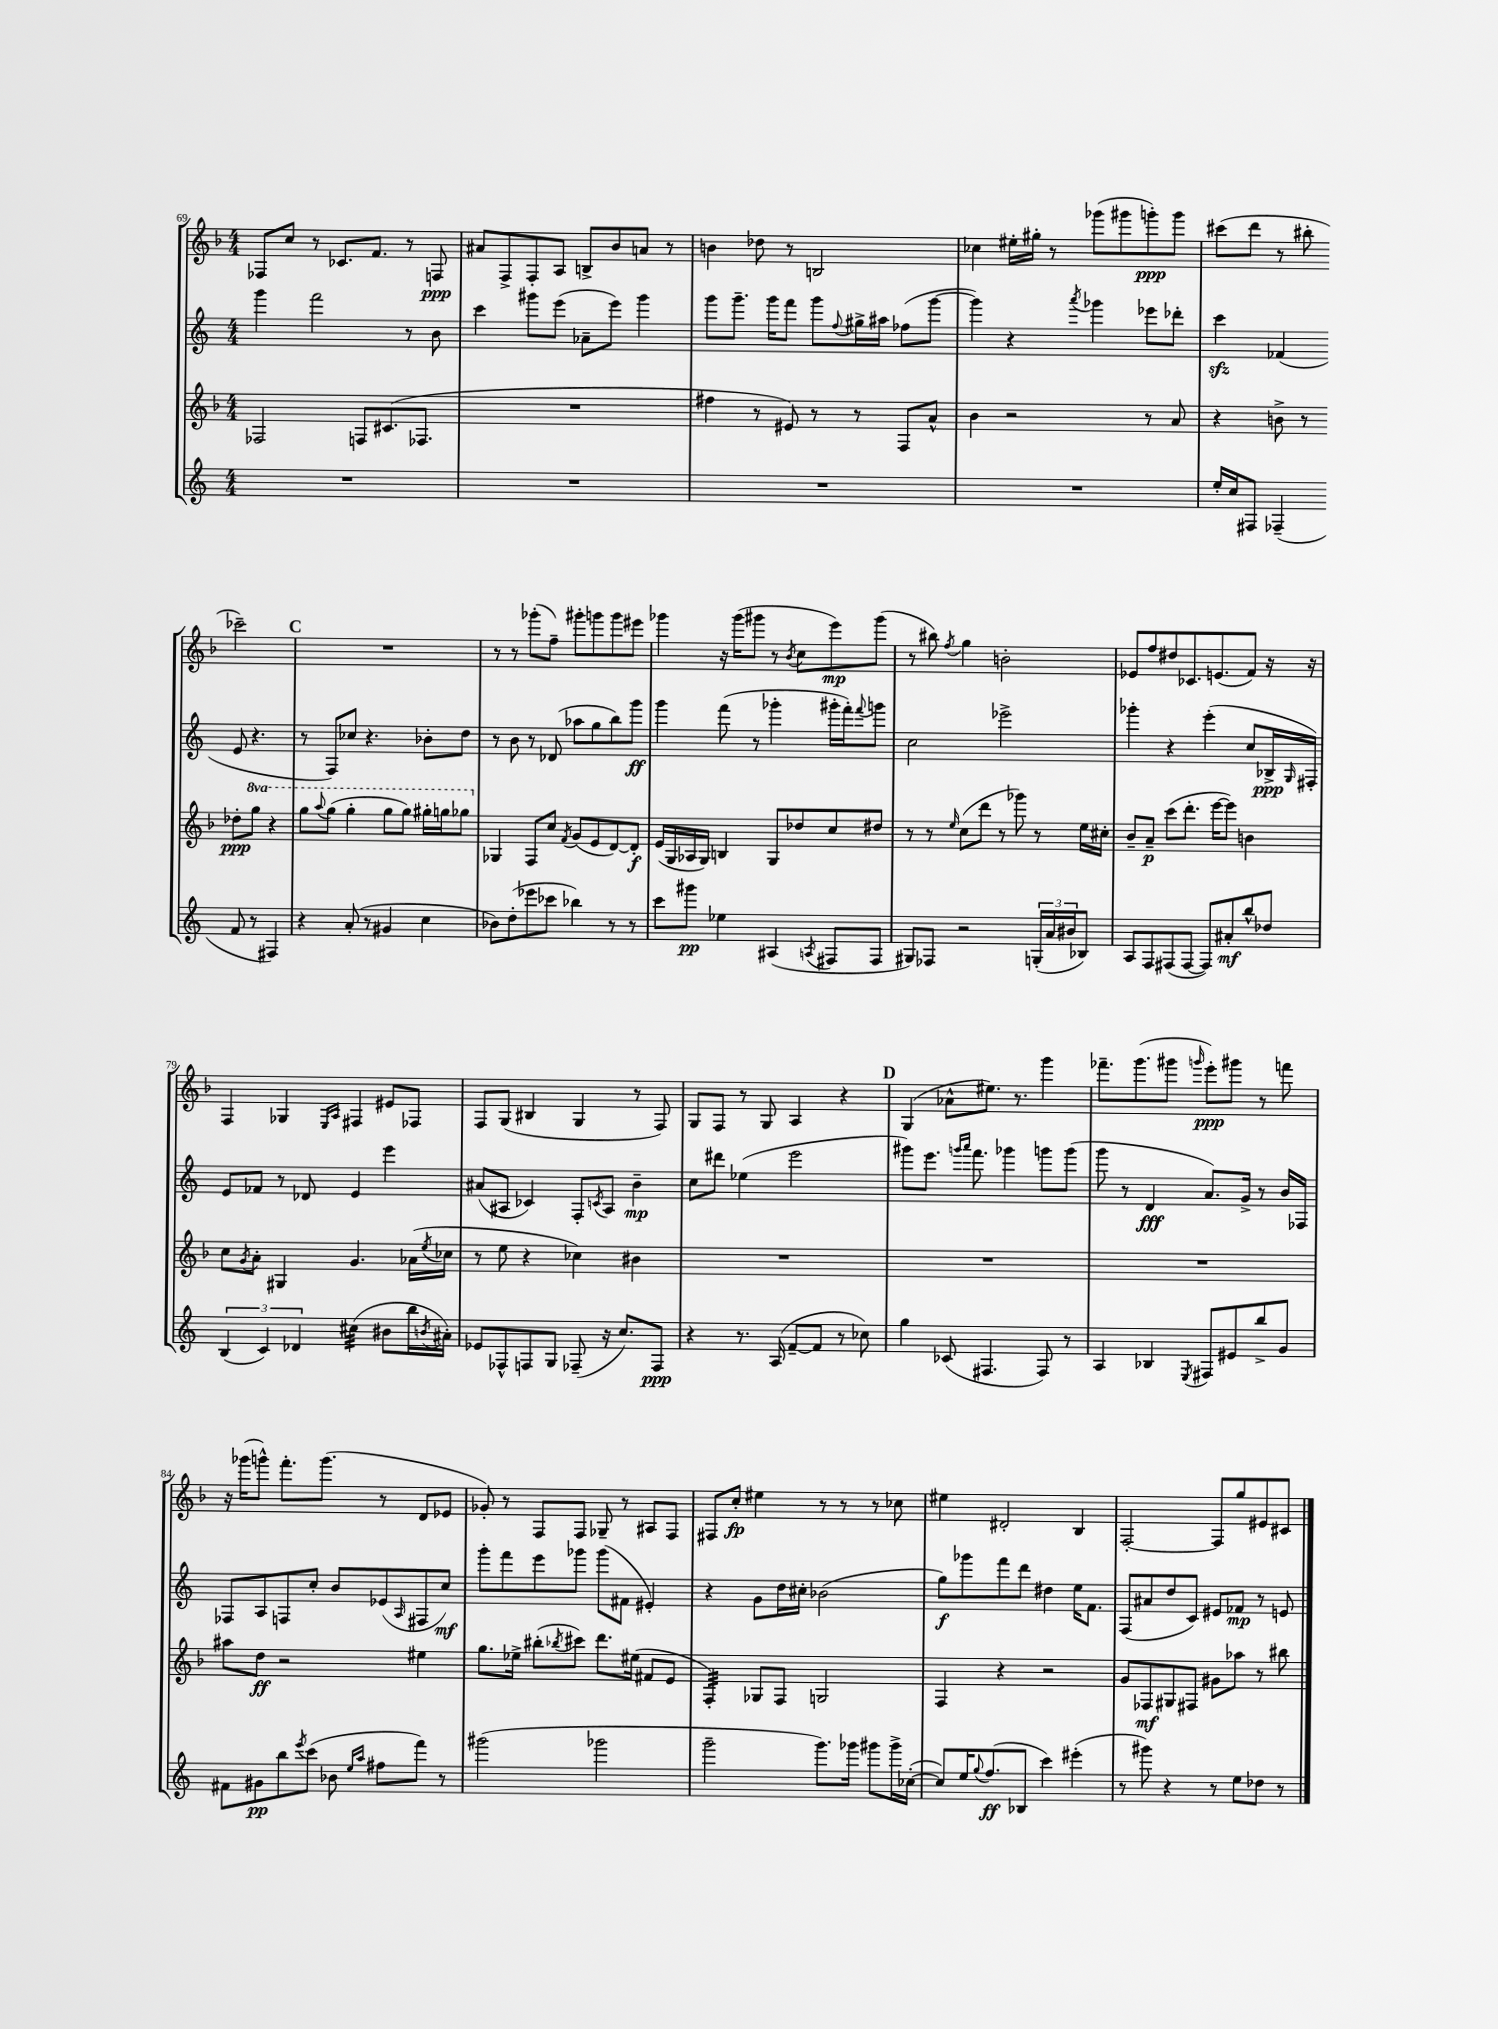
<<
\new StaffGroup <<
\new Staff = "s0" {
    \clef treble \key f \major \numericTimeSignature \time 4/4
    fes8 c''8 r8 ces'8. f'8. r8 f8\ppp |
    ais'8 f8-> f8-. a8 b8-> bes'8 a'8 r8 |
    b'4 des''8 r8 b2 |
    ces''4 eis''16-. gis''16-. r8 ges'''8( gis'''8 g'''8-.\ppp) g'''8 |
    cis'''8( d'''8 r8 bis''8-. ces'''2--) |
    \mark \markup { \bold "C" } R1 |
    r8 r8 ges'''8-.( f''8--) gis'''8-. g'''8 g'''8 eis'''8 |
    ges'''4 r16 ges'''16( gis'''8 r8 \acciaccatura { bes'8 } c''8 e'''8\mp) gis'''8( |
    r8 bis''8) \acciaccatura { f''8 } g''4 b'2-. |
    ees'8 f''8 dis''8 ces'8. e'8.( f'8) r16 r16 |
    f4 ges4 \grace { e16 a16 } fis4 eis'8 fes8 |
    f8 g8( bis4 g4 r8 f8) |
    g8 f8 r8 g8 a4 r4 |
    \mark \markup { \bold "D" } g4( aes'8-^ eis''8.) r8. g'''4 |
    fes'''8.-- g'''8.( gis'''8 \grace { g'''16 } e'''8-.\ppp) gis'''8 r8 f'''8 |
    r16 ges'''16( g'''8-^) f'''8.-. g'''8.( r8 d'8 ees'8 |
    ges'8-.) r8 f8 f8 ges8-- r8 ais8 f8 |
    fis8 c''8-.\fp eis''4 r8 r8 r8 ces''8 |
    eis''4 dis'2-. bes4 |
    f2~-. f8 g''8 eis'8 cis'8 \bar "|." |
}
\new Staff = "s1" {
    \clef treble \key c \major \numericTimeSignature \time 4/4
    g'''4 f'''2 r8 b'8 |
    c'''4 gis'''8 e'''8( aes'8-- e'''8) gis'''4 |
    g'''8 g'''8.-- g'''16 f'''8 g'''8 \appoggiatura { f''8 } gis''16-> ais''16 fes''8( g'''8~ |
    g'''4) r4 \acciaccatura { a'''8 } ges'''4 ees'''8 des'''8-. |
    c'''4\sfz fes'4( e'8 r4. |
    \mark \markup { \bold "C" } r8 f8) ces''8 r4. bes'8-. d''8 |
    r8 b'8 r8 des'8( aes''8 g''8 b''8) g'''8\ff |
    g'''4 f'''8( r8 ges'''4-. gis'''16-. f'''16-.) \appoggiatura { f'''8 } g'''8 |
    c''2 ees'''2-> |
    ges'''4-. r4 e'''4-.( c''8 bes16->\ppp \grace { g16 } fis16-.) |
    e'8 fes'8 r8 des'8 e'4 e'''4 |
    ais'8( ais8 ces'4) f8-. \acciaccatura { c'8 } ais8 b'4--\mp |
    c''8 dis'''8 ees''4( e'''2 |
    \mark \markup { \bold "D" } gis'''8) e'''8. \grace { g'''16 a'''16 } f'''8. ges'''4 g'''8 g'''8( |
    g'''8 r8 d'4\fff a'8.) g'16-> r8 b'16 fes16 |
    fes8 a8 f8 c''8-. b'8 ees'8( \grace { a16 } fis8 c''8\mf) |
    g'''8-. f'''8 e'''8 ges'''8 ges'''8( fis'8 eis'4-.) |
    r4 g'8 d''16 cis''16-. bes'2( |
    g''8\f) ges'''8 f'''8 d'''8 dis''4 e''16 f'8. |
    f8( ais'8 d''8 c'8) eis'8 fes'8\mp r8 e'8 \bar "|." |
}
\new Staff = "s2" {
    \clef treble \key f \major \numericTimeSignature \time 4/4 \set Staff.ottavationMarkups = #ottavation-simple-ordinals
    fes2 f8 cis'8.( fes8. |
    R1 |
    fis''4 r8 eis'8) r8 r8 f8 a'8-^ |
    bes'4 r2 r8 a'8 |
    r4 b'8-> r8 des''8-.\ppp \ottava #1 g'''8 r4 |
    \mark \markup { \bold "C" } g'''8 \appoggiatura { a'''8 } g'''8( g'''4-. g'''8 g'''8) gis'''16-. g'''16 ges'''8 \ottava #0 |
    ges4 f8 c''8 \acciaccatura { f'8 } g'8( e'8 d'8~) d'8-.\f |
    e'16( g16 aes16 g16) b4 g8 des''8 c''8 dis''8 |
    r8 r8 \grace { e''16 } c''8( d'''8 r8 ges'''8) r8 e''16 cis''16-. |
    bes'8-- a'8--\p c'''8( d'''8.-. e'''16~ e'''8) b'4 |
    c''8 \acciaccatura { g'8 } a'8-. gis4 g'4. aes'16( \acciaccatura { e''8 } ces''16 |
    r8 e''8 r4 ces''4) bis'4 |
    R1 |
    \mark \markup { \bold "D" } R1 |
    R1 |
    ais''8 d''8\ff r2 eis''4 |
    g''8. ees''16-> bis''8-.( \acciaccatura { bes''8 } cis'''8) d'''8. eis''16( fis'8 e'8 |
    f4:32-.) ges8 f8 g2 |
    f4 r4 r2 |
    g'8 fes8\mf gis8 fis8 gis'8 aes''8 r8 bis''8 \bar "|." |
}
\new Staff = "s3" {
    \clef treble \key c \major \numericTimeSignature \time 4/4
    R1 |
    R1 |
    R1 |
    R1 |
    e''16-. c''16 fis8 fes4--( f'8 r8 fis4) |
    \mark \markup { \bold "C" } r4 a'8-.( r8 gis'4 c''4 |
    bes'8) d''8-.( ees'''8 ces'''8 bes''4) r8 r8 |
    c'''8 gis'''8\pp ees''4 ais4( \acciaccatura { a8 } fis8 fis8 |
    gis8) fes8 r2 \tuplet 3/2 { g16-.( a'16 bis'16 } bes8) |
    a8 f8 fis8( fis8~ fis8) ais'8-.\mf b''8-^ des''8 |
    \tuplet 3/2 { b4( c'4) des'4 } cis''4:32( bis'8 b''16 \acciaccatura { b'8 } ais'16-.) |
    ees'8 fes8-^ f8 g8 fes8--( r16 c''8.) fes8\ppp |
    r4 r8. a16( f'8~-- f'8 r8 ces''8) |
    \mark \markup { \bold "D" } g''4 ces'8( fis4. fis8) r8 |
    a4 bes4 \acciaccatura { e8 } fis8 eis'8 b''8-> g'8 |
    fis'8 gis'8\pp b''8 \acciaccatura { e'''8 } c'''8( bes'8 \grace { e''16 a''16 } fis''8 f'''8) r8 |
    gis'''2( ges'''2 |
    g'''2-- g'''8.) ges'''16 gis'''8 gis'''16-> ces''16~-.( |
    ces''8) e''16 \appoggiatura { g''8 } f''8.\ff( bes8 c'''4) eis'''4-.( |
    r8 gis'''8) r4 r8 e''8 des''8 r8 \bar "|." |
}
>>
>>
\layout { \context { \Score currentBarNumber = #69 } }
